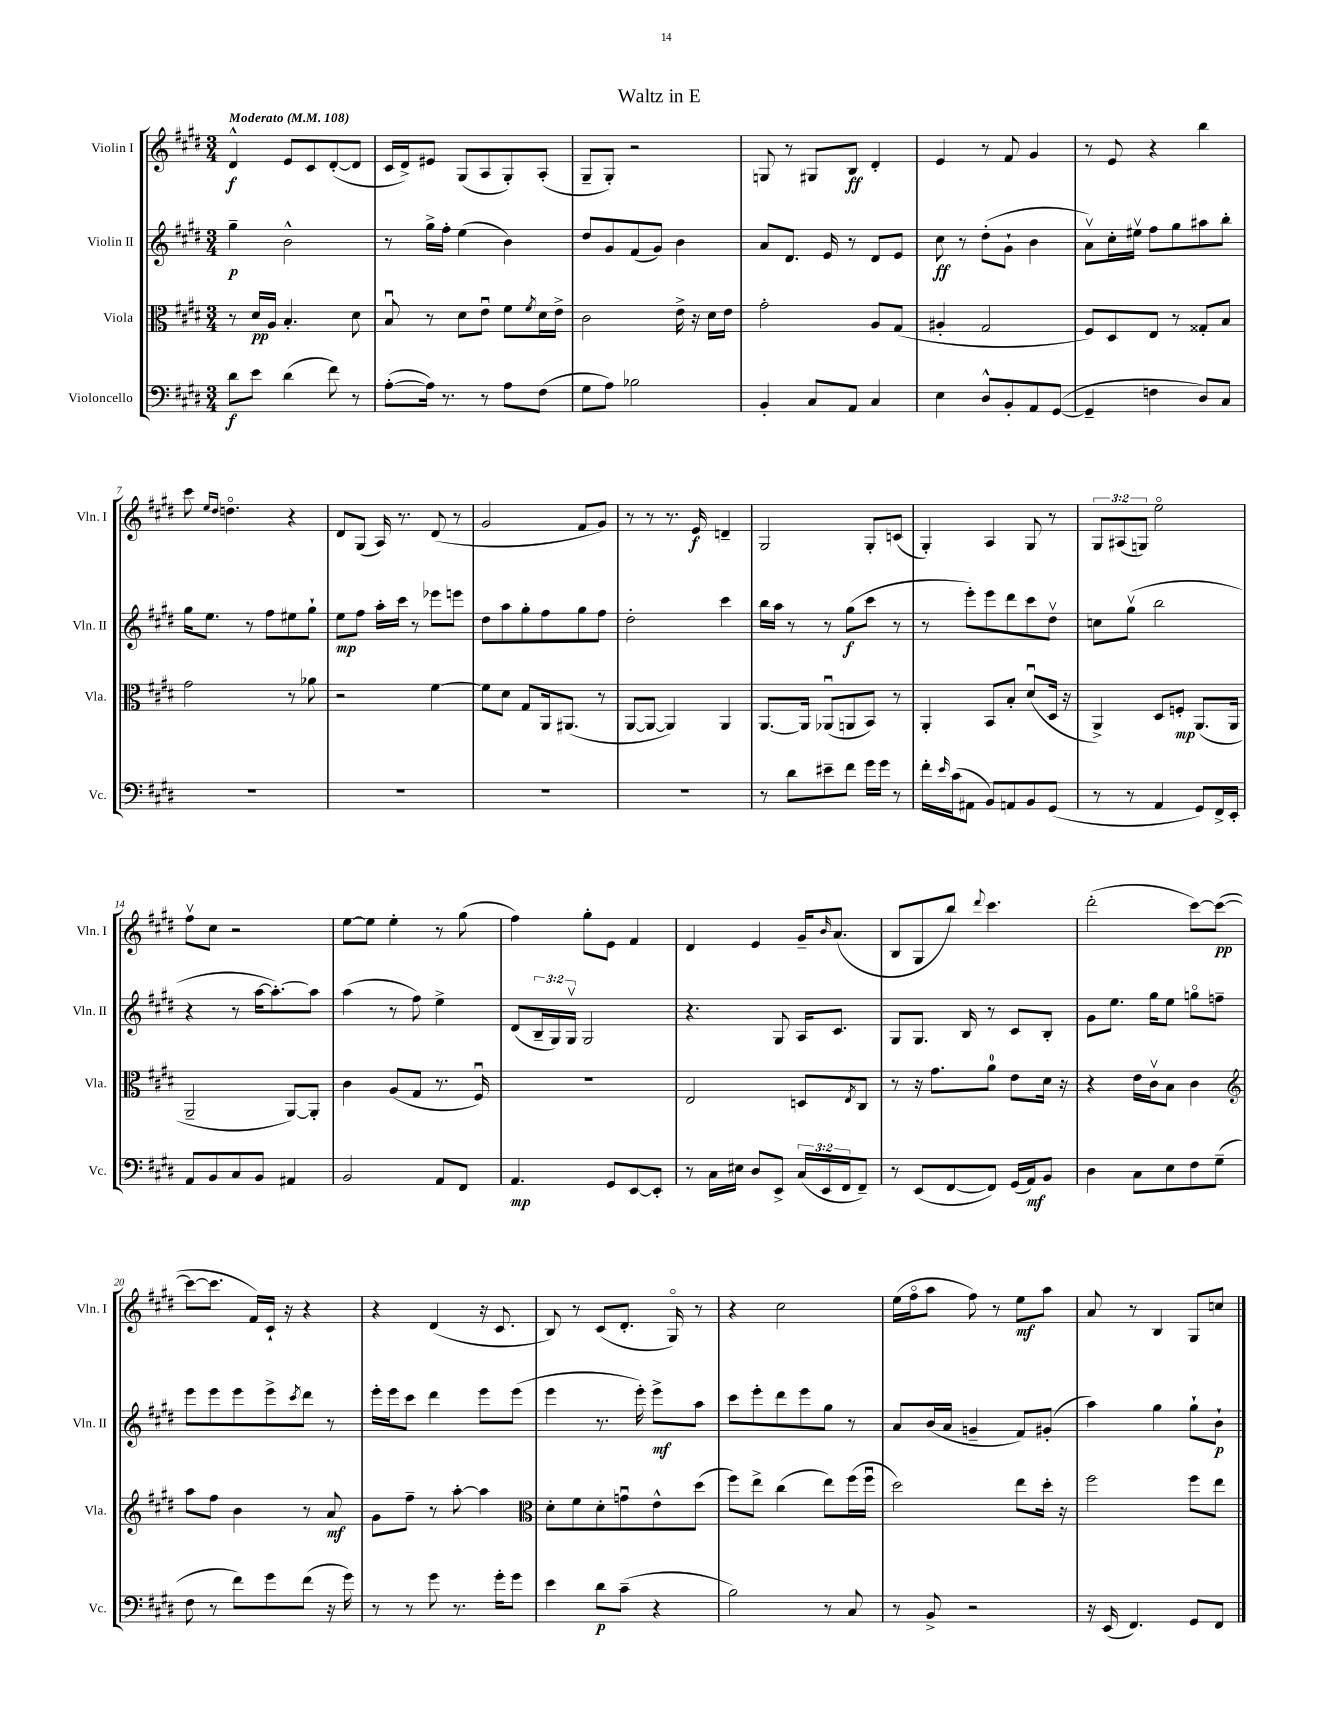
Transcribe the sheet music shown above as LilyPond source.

\header { title = "Waltz in E" }
<<
\new StaffGroup <<
\new Staff = "s0" \with { instrumentName = "Violin I" shortInstrumentName = "Vln. I" } {
    \clef treble \key e \major \numericTimeSignature \time 3/4 \override Staff.TupletNumber.text = #tuplet-number::calc-fraction-text \tempo "Moderato" 4 = 108
    dis'4-^\f e'8 cis'8 dis'8~-.( dis'8 |
    cis'16 dis'16->) eis'8 gis8( a8 gis8-.) a8-.( |
    gis8-- gis8-.) r2 |
    g8 r8 gis8 b8\ff dis'4-. |
    e'4 r8 fis'8 gis'4 |
    r8 e'8 r4 b''4 |
    cis'''8 \grace { e''16 dis''16 } d''4.\flageolet r4 |
    dis'8 gis8( a16) r8. dis'8( r8 |
    gis'2 fis'8 gis'8) |
    r8 r8 r8. e'16\f d'4-- |
    gis2 gis8-. c'8( |
    gis4-.) a4 gis8 r8 |
    \tuplet 3/2 { gis8 ais8( g8) } e''2\flageolet |
    fis''8\upbow cis''8 r2 |
    e''8~ e''8 e''4-. r8 gis''8( |
    fis''4) gis''8-. e'8 fis'4 |
    dis'4 e'4 gis'16-- \grace { b'16 } a'8.( |
    b8 gis8 b''8) \appoggiatura { dis'''8 } cis'''4. |
    dis'''2-.( cis'''8~) cis'''8~\pp( |
    cis'''8~ cis'''8. fis'16) cis'16-! r16 r4 |
    r4 dis'4( r16 cis'8. |
    b8) r8 cis'8( dis'8.-. gis16\flageolet) r8 |
    r4 cis''2 |
    e''16( fis''16\flageolet a''8 fis''8) r8 e''8\mf a''8 |
    a'8 r8 b4 gis8 c''8 \bar "|." |
}
\new Staff = "s1" \with { instrumentName = "Violin II" shortInstrumentName = "Vln. II" } {
    \clef treble \key e \major \numericTimeSignature \time 3/4 \override Staff.TupletNumber.text = #tuplet-number::calc-fraction-text
    gis''4--\p b'2-^ |
    r8 gis''16-> fis''16-. e''4( b'4) |
    dis''8 gis'8 fis'8( gis'8) b'4 |
    a'8 dis'8. e'16 r8 dis'8 e'8 |
    cis''8\ff r8 dis''8-.( gis'8-! b'4 |
    a'8\upbow) cis''16-. eis''16\upbow fis''8 gis''8 ais''8 b''8-. |
    gis''16 e''8. r8 fis''8 eis''8 gis''8-! |
    e''8\mp fis''8 a''16-. cis'''16 r8 ees'''8 e'''8 |
    dis''8 a''8 gis''8-. fis''8 gis''8 fis''8 |
    dis''2-. cis'''4 |
    b''16 a''16 r8 r8 gis''8\f( cis'''8 r8 |
    r8 e'''8-.) e'''8 dis'''8 cis'''8 dis''8\upbow |
    c''8 gis''8\upbow( b''2 |
    r4 r8 a''16~ a''8.~-.) a''8 |
    a''4( r8 fis''8) e''4-> |
    dis'8( \tuplet 3/2 { b16-- gis16) gis16\upbow } gis2 |
    r4. gis8 a16 cis'8. |
    gis8 gis8. b16 r8 cis'8 b8-. |
    gis'8 e''8. gis''16 e''8 g''8\flageolet f''8-- |
    e'''8 e'''8 e'''8 e'''8-> \acciaccatura { cis'''8 } dis'''8 r8 |
    e'''16-. e'''16 cis'''8 dis'''4 e'''8 e'''8( |
    e'''4 r8. e'''16-.) e'''8->\mf a''8 |
    cis'''8 e'''8-. dis'''8 e'''8 gis''8 r8 |
    a'8 b'16( a'16 g'4-- fis'8) gis'8-.( |
    a''4) gis''4 gis''8-! b'8-!\p \bar "|." |
}
\new Staff = "s2" \with { instrumentName = "Viola" shortInstrumentName = "Vla." } {
    \clef alto \key e \major \numericTimeSignature \time 3/4
    r8 dis'16\pp a16 b4.-. dis'8 |
    b8\downbow r8 dis'8 e'8\downbow fis'8 \acciaccatura { fis'8 } dis'16 e'16-> |
    cis'2 e'16-> r16 dis'16 e'16 |
    gis'2-. a8 gis8( |
    ais4-. gis2 |
    fis8) dis8 e8 r8 gisis8-. b8 |
    gis'2 r8 aes'8 |
    r2 fis'4~ |
    fis'8 dis'8 gis8 a,16 ais,8.( r8 |
    a,8~ a,8~ a,4) a,4 |
    a,8.~ a,16 aes,8\downbow( a,8 b,8) r8 |
    a,4-. b,8 b8-. dis'8\downbow( dis16 r16 |
    a,4->) dis8 f8-.\mp a,8.( a,16 |
    a,2-- a,8~) a,8-. |
    cis'4 a8( gis8 r8. fis16\downbow) |
    R2. |
    e2 d8 \acciaccatura { e8 } cis8 |
    r8 r16 gis'8. a'8-0 e'8 dis'16 r16 |
    r4 e'16 cis'16\upbow b8 cis'4 |
    \clef treble a''8 fis''8 b'4 r8 a'8\mf |
    gis'8 fis''8-- r8 a''8~-. a''4 |
    \clef alto dis'8-. fis'8 dis'8-. g'8\downbow e'8-^ dis''8( |
    fis''8) e''8-> cis''4( e''8) fis''16( fis''16\downbow |
    dis''2) e''8 dis''16-. r16 |
    fis''2 fis''8 e''8 \bar "|." |
}
\new Staff = "s3" \with { instrumentName = "Violoncello" shortInstrumentName = "Vc." } {
    \clef bass \key e \major \numericTimeSignature \time 3/4 \override Staff.TupletNumber.text = #tuplet-number::calc-fraction-text
    dis'8\f e'8 dis'4( fis'8) r8 |
    a8~-.( a16) r8. r8 a8 fis8( |
    gis8 a8) bes2 |
    b,4-. cis8 a,8 cis4 |
    e4 dis8-^ b,8-. a,8 gis,8~( |
    gis,4-- f4 dis8) cis8 |
    R2. |
    R2. |
    R2. |
    R2. |
    r8 dis'8 eis'8-- fis'8 gis'16 gis'16 r8 |
    fis'16-. \grace { e'16 } cis'16( ais,8 b,8) a,8 b,8 gis,8( |
    r8 r8 a,4 gis,8) fis,16-> e,16-. |
    a,8 b,8 cis8 b,8 ais,4 |
    b,2 a,8 fis,8 |
    a,4.\mp gis,8 e,8~ e,8-. |
    r8 cis16 eis16 dis8 e,8-> \tuplet 3/2 { cis16( e,16 fis,16 } fis,8--) |
    r8 e,8( fis,8~ fis,8) gis,16( a,16\mf) b,8 |
    dis4 cis8 e8 fis8 gis8--( |
    fis8 r8 fis'8) gis'8 fis'8( r16 gis'16) |
    r8 r8 gis'8 r8. gis'16-. gis'8 |
    e'4 dis'8\p cis'8--( r4 |
    b2) r8 cis8 |
    r8 b,8-> r2 |
    r16 e,16( fis,4.) gis,8 fis,8 \bar "|." |
}
>>
>>
